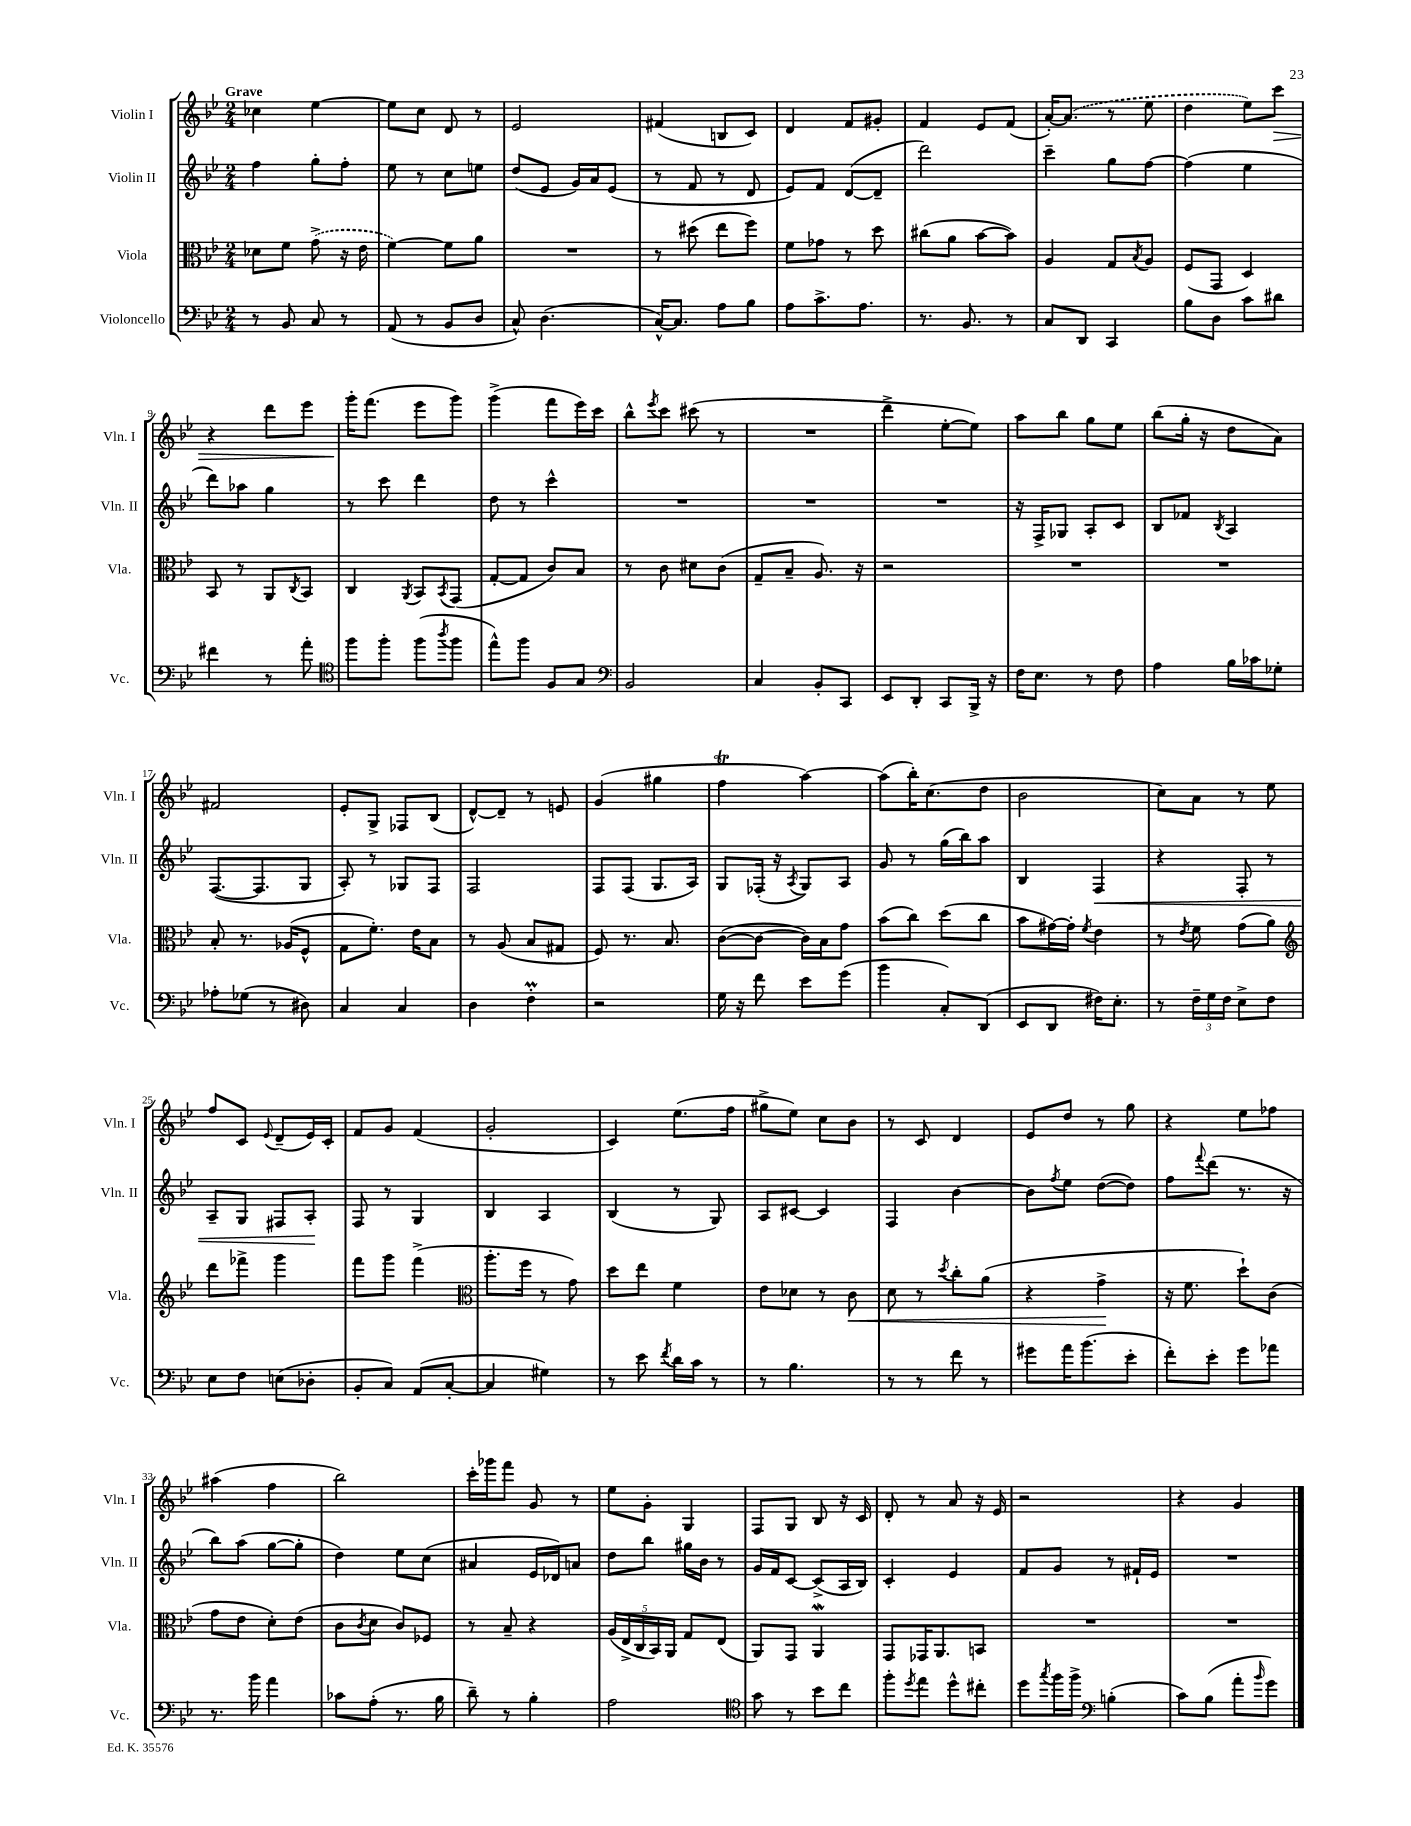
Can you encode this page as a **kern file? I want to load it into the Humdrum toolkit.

**kern	**kern	**kern	**kern
*staff4	*staff3	*staff2	*staff1
*clefF4	*clefC3	*clefG2	*clefG2
*k[b-e-]	*k[b-e-]	*k[b-e-]	*k[b-e-]
*M2/4	*M2/4	*M2/4	*M2/4
8r	8d-	4ff	4cc-
8BB-	8f	.	.
8C	(8g^	8gg'	[4ee-
8r	16r	8ff'	.
.	16e-	.	.
=	=	=	=
(8AA	[4f)	8ee-	8ee-]
8r	.	8r	8cc
8BB-	8f]	8cc	8d
8D	8a	8ee	8r
=	=	=	=
8C^^)	2r	(8dd	2e-
(4.D	.	8e-	.
.	.	16g)	.
.	.	16a	.
.	.	(8e-	.
=	=	=	=
[16C^^)	8r	8r	(4f#
8.C]	.	.	.
.	(8dd#	8f	.
8A	8ee-	8r	8B
8B-	8ff)	8d	8c)
=	=	=	=
8A	8f	8e-)	4d
8.c^	8g-	8f	.
.	8r	([8d	8f
8.A	.	.	.
.	8dd	8d~]	8g#'
=	=	=	=
8.r	(8cc#	2ddd)	4f
.	8a	.	.
8.BB-	.	.	.
.	[8b-	.	8e-
8r	8b-])	.	(8f
=	=	=	=
8C	4A	4ccc~	[16a')
.	.	.	(8.a]
8DD	.	.	.
4CC	8G	8gg	8r
.	8qB-	.	.
.	8A	[8ff	8ee-
=	=	=	=
8B-	(8F	(4ff]	4dd
8D	8GG	.	.
8c	4D)	4ee-	8ee-)
8d#	.	.	8ccc
=	=	=	=
4f#	8BB-	8ddd)	4r
.	8r	8aa-	.
8r	8AA	4gg	8ddd
.	8qC	.	.
8a'	8BB-	.	8eee-
=	=	=	=
*clefC4	*	*	*
8ff	4C	8r	16ggg'
.	.	.	(8.fff
8ff'	.	8ccc	.
.	8qAA	.	.
(8ff	8BB-	4ddd	8eee-
8qaa	8qBB-	.	.
8ff	(8GG	.	8ggg)
=	=	=	=
8ee-^^)	[8G'	8dd	(4ggg^
8ff	8G]	8r	.
8F	8c)	4ccc^^	8fff
8G	8B-	.	16eee-)
.	.	.	16ccc
=	=	=	=
*clefF4	*	*	*
2BB-	8r	2r	8bb-^^
.	.	.	8qeee-
.	8c	.	8ccc
.	8d#	.	(8ccc#
.	(8c	.	8r
=	=	=	=
4C	8G~	2r	2r
.	8B-~	.	.
8BB-'	8.A)	.	.
8CC	.	.	.
.	16r	.	.
=	=	=	=
8EE-	2r	2r	4ddd^
8DD'	.	.	.
8CC	.	.	[8ee-'
16BBB-^	.	.	8ee-])
16r	.	.	.
=	=	=	=
16F	2r	16r	8aa
8.E-	.	16F^	.
.	.	8G-	8bb-
8r	.	8A'	8gg
8F	.	8c	8ee-
=	=	=	=
4A	2r	8B-	(8bb-
.	.	8f-	16gg'
.	.	.	16r
.	.	8qB-	.
16B-	.	4A	8dd
16c-	.	.	.
8G-'	.	.	8a)
=	=	=	=
8A-'	8B-'	([8.F	2f#
(8G-	8.r	.	.
.	.	8.F]	.
8r	.	.	.
.	(16A-	.	.
8D#)	8F^^	8G	.
=	=	=	=
4C	8G	8A')	8e-'
.	8.f')	8r	8G^
4C	.	8G-	8F-
.	16e-	.	.
.	8B-	8F	(8B-
=	=	=	=
4D	8r	2F	[8d^^)
.	(8A	.	8d~]
4F'	8B-	.	8r
.	8G#	.	8e
=	=	=	=
2r	8F)	8F	(4g
.	8.r	(8F	.
.	.	8.G	4gg#
.	8.B-	.	.
.	.	16A)	.
=	=	=	=
16G	([8c	8G	4ff
16r	.	.	.
8f	8c_	(16F-'	.
.	.	16r	.
.	.	8qA	.
8e-	16c])	8G)	[4aa)
.	16B-	.	.
(8g	8g	8A	.
=	=	=	=
4b-	(8b-	8g	(8aa]
.	8cc)	8r	16bb-')
.	.	.	(8.cc
8C')	(8dd	(16gg	.
.	.	16bb-)	.
(8DD	8cc	8aa	8dd
=	=	=	=
8EE-	8b-	4B-	2b-
8DD	[16g#)	.	.
.	16g#']	.	.
.	8qf	.	.
16F#)	4e-	4F	.
8.E-'	.	.	.
=	=	=	=
8r	8r	4r	8cc)
.	8qe-	.	.
24F~	8f	.	8a
24G	.	.	.
24F	.	.	.
8E-^	(8g	8F'	8r
8F	8a)	8r	8ee-
=	=	=	=
*	*clefG2	*	*
8E-	8ddd	8A~	8ff
8F	8fff-^	8G	8c
.	.	.	8qqe-
(8E	4ggg	8F#	(8d~
8D-'	.	8A'	16e-)
.	.	.	16c'
=	=	=	=
8BB-'	8fff	8F	8f
8C)	8ggg	8r	8g
(8AA	(4fff^	4G	(4f
[8C'	.	.	.
=	=	=	=
*	*clefC3	*	*
4C]	8.aa'	4B-	2g'
.	16ff	.	.
4G#)	8r	4A	.
.	8g)	.	.
=	=	=	=
8r	8dd	(4B-	4c)
8e-	8ee-	.	.
8qf	.	.	.
16d	4f	8r	(8.ee-
16c	.	.	.
8r	.	8G)	.
.	.	.	16ff
=	=	=	=
8r	8e-	8A	8gg#^
4.B-	8d-	[8c#	8ee-)
.	8r	4c#]	8cc
.	8c	.	8b-
=	=	=	=
8r	8d	4F	8r
8r	8r	.	8c
.	8qdd	.	.
8f	8cc'	[4b-	4d
8r	(8a	.	.
=	=	=	=
8g#	4r	8b-]	8e-
.	.	8qff	.
16a	.	8ee-	8dd
(8.b-	.	.	.
.	4g^	([8dd	8r
8e-'	.	8dd])	8gg
=	=	=	=
8f')	16r	8ff	4r
.	8.f	.	.
.	.	8qqfff	.
8e-'	.	(8ddd	.
8g	8dd`)	8.r	8ee-
8a-	(8c	.	8ff-
.	.	16r	.
=	=	=	=
8.r	8g	8bb-)	(4aa#
.	8e-	(8aa	.
16b-	.	.	.
4a	8d')	[8gg	4ff
.	(8e-	8gg']	.
=	=	=	=
8c-	8c	4dd)	2bb-)
.	8qc	.	.
(8A'	8d	.	.
8.r	8c)	8ee-	.
.	8F-	(8cc	.
16B-	.	.	.
=	=	=	=
8d~)	8r	4a#	16ccc'
.	.	.	16ggg-
8r	8B-~	.	8fff
4B-'	4r	16e-	8g
.	.	16d-)	.
.	.	8a	8r
=	=	=	=
2A	(20A	8dd	8ee-
.	20E-^	.	.
.	20C	.	.
.	.	8bb-	8g'
.	20BB-)	.	.
.	20AA	.	.
.	8G	16gg#	4G
.	.	16b-	.
.	(8E-	8r	.
=	=	=	=
*clefC4	*	*	*
8g	8AA)	16g	8F
.	.	16f	.
8r	8GG	[8c	8G
8b-	4AA	(8c^]	8B-
8cc	.	16A	16r
.	.	16B-)	16c
=	=	=	=
8ff'	8GG	4c'	8d'
8qdd	.	.	.
8ee-	16GG-	.	8r
.	8.AA	.	.
8dd^^	.	4e-	8a
8cc#'	8BB	.	16r
.	.	.	16e-
=	=	=	=
8dd	2r	8f	2r
8qgg	.	.	.
16ff	.	8g	.
16ff^	.	.	.
*clefF4	*	*	*
(4B'	.	8r	.
.	.	16f#`	.
.	.	16e-	.
=	=	=	=
8c)	2r	2r	4r
(8B-	.	.	.
8a'	.	.	4g
16qqb-	.	.	.
8g)	.	.	.
==	==	==	==
*-	*-	*-	*-
